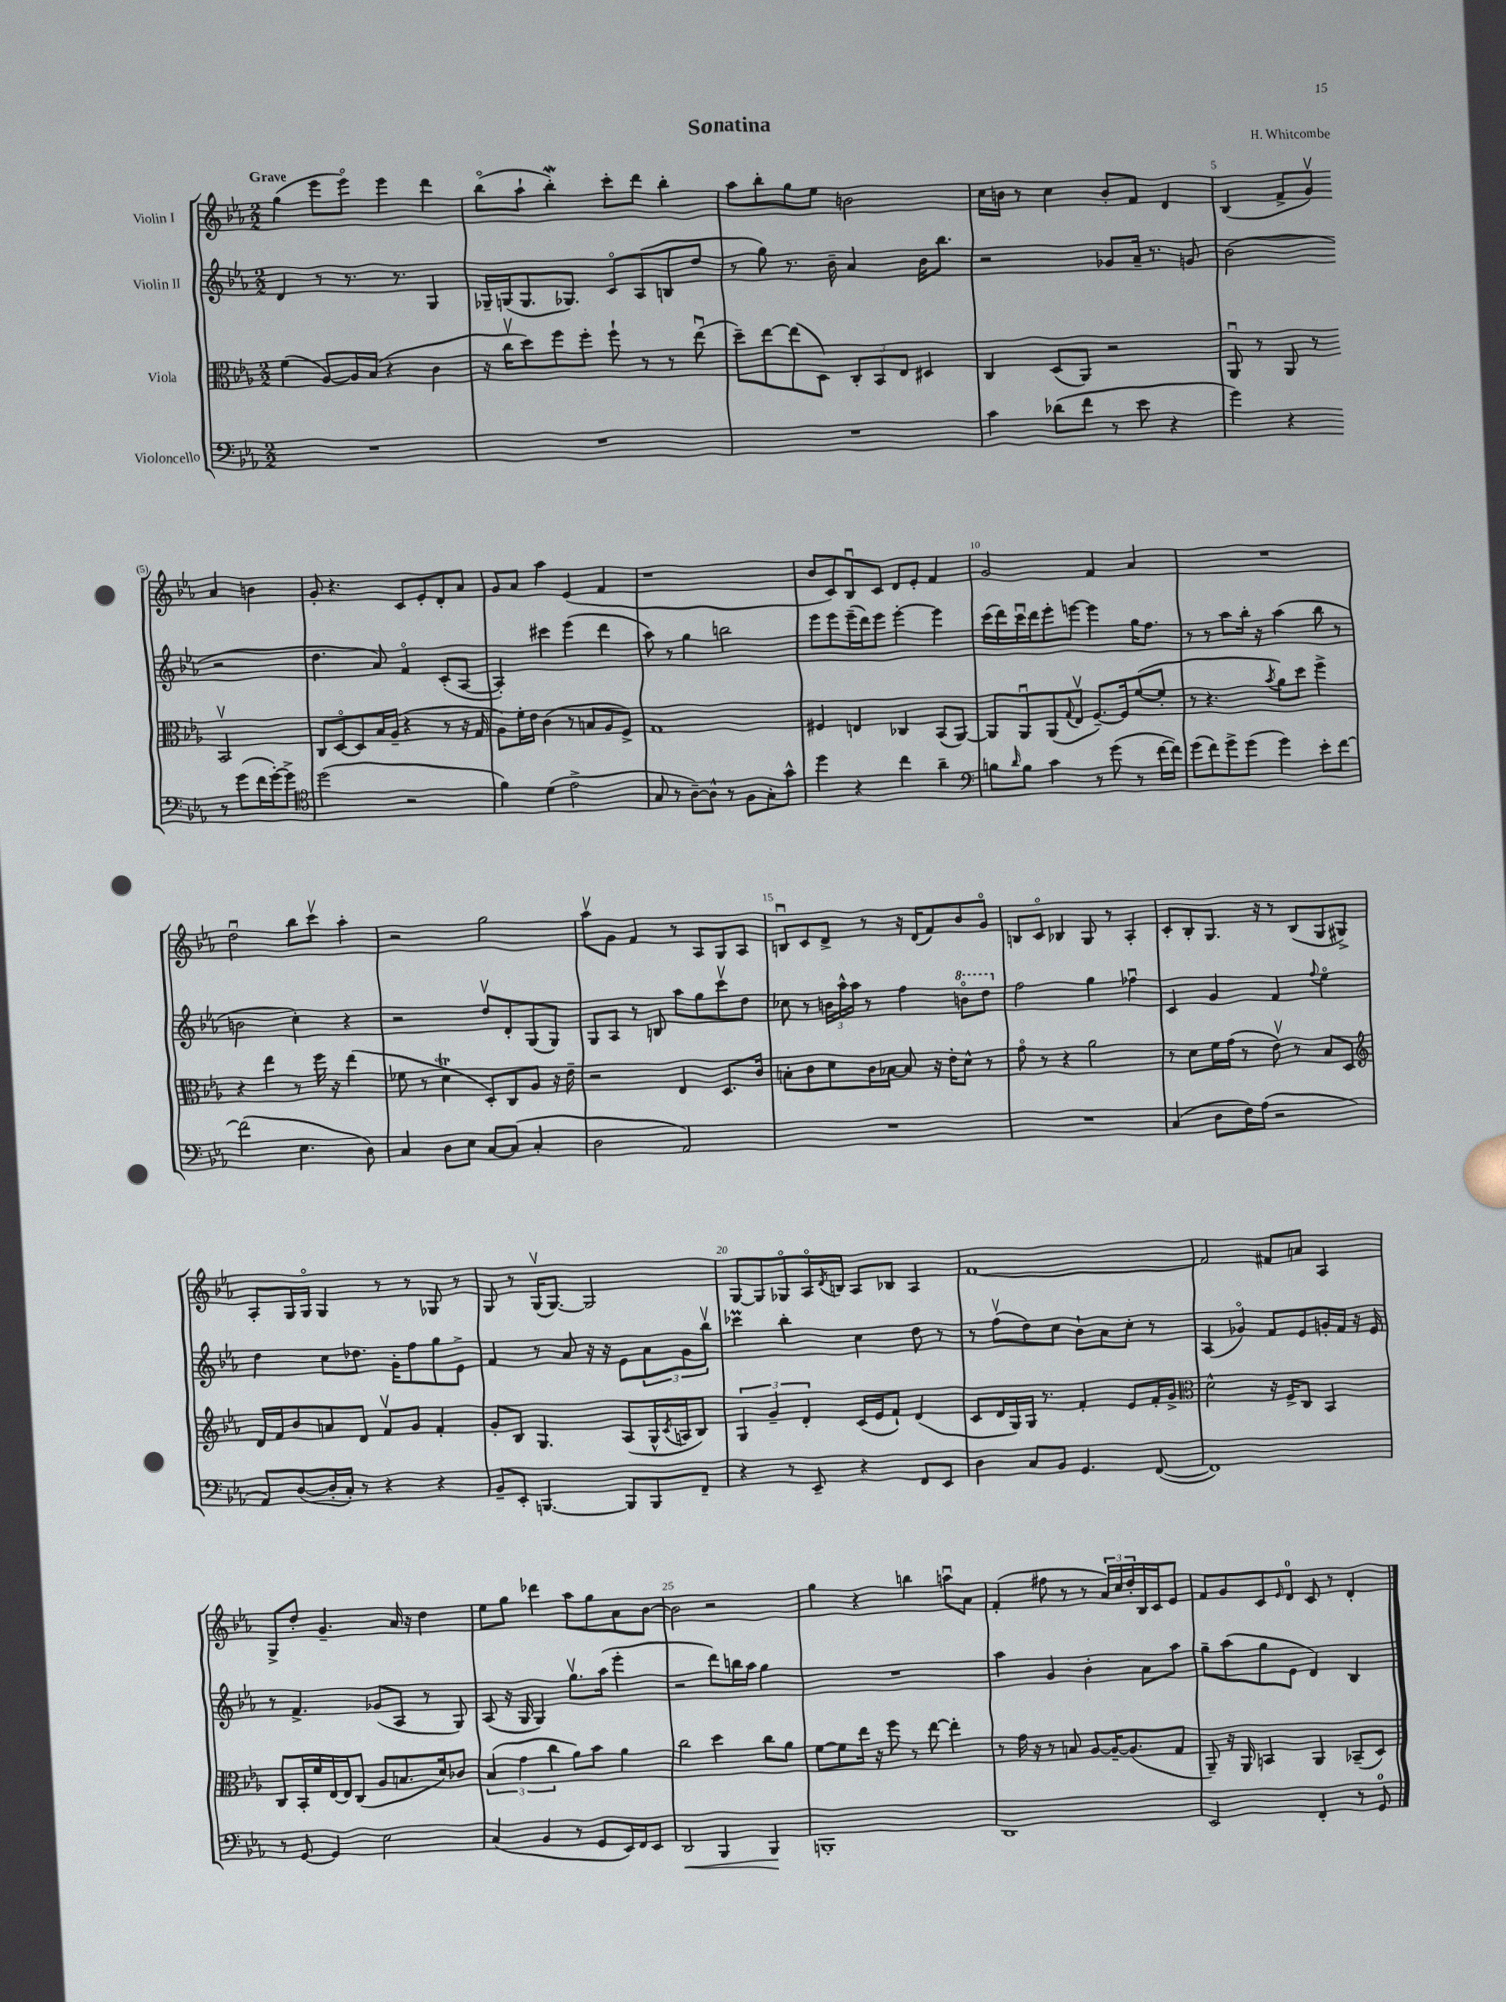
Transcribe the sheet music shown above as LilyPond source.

\header { title = "Sonatina" composer = "H. Whitcombe" }
<<
\new StaffGroup <<
\new Staff = "s0" \with { instrumentName = "Violin I" } {
    \clef treble \key ees \major \numericTimeSignature \time 2/2 \tempo "Grave"
    g''4( ees'''8 ees'''8\flageolet) ees'''4 d'''4 |
    bes''8\flageolet( aes''8-! bes''4-.\mordent) c'''8-. d'''8 bes''4-. |
    aes''8 bes''8-. g''8 ees''8 b'2 |
    c''16 b'16 r8 c''4 b'8-. f'8 d'4 |
    bes4( f'8-> g'8\upbow) aes'4 b'4 |
    g'8-. r4. c'8 ees'8-. d'8-. aes'8 |
    g'8 aes'8 aes''4 ees'4( f'4 |
    r1 |
    bes'8 c'8) bes8\downbow c'8 d'8 ees'8-. f'4 |
    g'2 f'4 aes'4 |
    R1 |
    d''2\downbow bes''8 c'''8\upbow aes''4-. |
    r2 g''2 |
    aes''8\upbow g'8 f'4 r8 aes8 g8 aes8 |
    b8\downbow c'8 d'8-> r8 r16 d'16( f'8) bes'8 g'8\flageolet |
    b8 c'8\flageolet bes4 g8 r8 aes4-. |
    c'8-. bes8-. g8. r16 r8 bes8( g8 gis8->) |
    aes8-. g16 g16\flageolet g4 r8 r8 ges8 r8 |
    g8 r8 g16\upbow( g8.~) g2 |
    g8~ g8 ges8\flageolet aes16\flageolet \acciaccatura { d'8 } b16 aes8 bes8 aes4 |
    f'1~ |
    f'2 fis'8 a'8 aes4 |
    g8-> d''8-. g'4.-- aes'16 r16 d''4 |
    ees''8 g''8 des'''4 aes''8 g''8 aes'8 bes'8~ |
    bes'2 r2 |
    g''4 r4 b''4 a''8\downbow aes'8 |
    f'4-.( fis''8 r8 r8 \tuplet 3/2 { aes'16) c''16 d''16-. } bes16 c'16 ees'8 |
    f'8 g'8 c'8 \grace { ees'16 } d'8-0 c'8 r8 d'4-. \bar "|." |
}
\new Staff = "s1" \with { instrumentName = "Violin II" } {
    \clef treble \key ees \major \numericTimeSignature \time 2/2
    d'4 r8 r8. r8. g4 |
    ges16-- g16( g8. ges8.) c'8\flageolet aes8( b8 d''8 |
    r8 g''8) r8. bes'16-- aes'4 bes'16 bes''8. |
    r2 ges'8 aes'16-- r8. g'8 |
    bes'2( r2 |
    d''4. aes'8) f'4\flageolet c'8-.( aes8~ |
    aes4-.) cis'''4 ees'''4( d'''4 |
    aes''8) r8 g''4 b''2 |
    ees'''8 ees'''8 ees'''16--( d'''16) ees'''8 ees'''4~-. ees'''4 |
    c'''16( d'''16) c'''16\downbow d'''16 ees'''8-. e'''8~ e'''4 g''16 f''8. |
    r8 r8 aes''8 bes''16-. r16 aes''4( bes''8 r8 |
    b'2 c''4-.) r4 |
    r2 d''8\upbow d'8-. g8( g8) |
    g8 aes8 r8 b8 aes''8 g''8 c'''8\upbow d''8 |
    ces''8 r8 \tuplet 3/2 { b'16 aes''16-^ aes''16 } r8 f''4 \ottava #1 b''8\flageolet d'''8 \ottava #0 |
    f''2 g''4 fes''4\downbow |
    c'4 g'4 f'4 \appoggiatura { f''8 } ees''4\flageolet |
    d''4 c''8 des''8. g'16-. f''8 g''8 ees'8-> |
    f'4 r8 aes'8 r16 r16 ees'8 \tuplet 3/2 { aes'8 g'8 bes''8\upbow } |
    ces'''4\prall bes''4-. c''4 d''8 r8 |
    r8 f''8\upbow( d''8) c''8 bes'8-! aes'8 c''8-. r8 |
    aes4( ges'4\flageolet) f'8 ees'8 g'16-. f'16 r16 ees'16 |
    r8 f'4.-> ges'8( aes8 r8 g8) |
    aes8( r16 g16 g4) g''8.\upbow aes''16( ees'''4-. |
    r2 d'''8) b''16 aes''16 g''4 |
    R1 |
    aes''4 g'4 bes'4-. aes'8 aes''8 |
    g''8-- aes''8( g''8 ees'8 d'4) bes4 \bar "|." |
}
\new Staff = "s2" \with { instrumentName = "Viola" } {
    \clef alto \key ees \major \numericTimeSignature \time 2/2
    f'4( aes8~) aes16 bes16( r4 c'4 |
    r16 c''16\upbow d''8) f''8 f''8-. f''8-! r8 r8 ees''8\downbow( |
    d''8--) ees''8~ ees''8( d8) \tuplet 3/2 { c8-. bes,8 ees8 } dis4 |
    c4 d8( aes,8) r2 |
    aes,8\downbow r8 aes,8 r8 bes,2\upbow |
    c8 d8~\flageolet d8 bes16 aes16--( r4 r8 r16 g16 |
    aes8) f'16-. ees'16 c'4( r8 b8 aes8 f8->) |
    g1 |
    fis4 e4 ces4 bes,8( aes,8~) |
    aes,8 aes,8\downbow aes,8( \appoggiatura { g8 } ees8\upbow f8.~--) f16 f'8~( f'8-. |
    r8 r4. \acciaccatura { bes'8 } aes'8) d''8 f''4-> |
    r4 ees''4 r8 f''16 r16 ees''4( |
    fes'8 r8 d'4\trill d8-.) c8 aes8 r16 ees'16-- |
    r2 ees4 d8. c'16 |
    b8-. c'8 d'8 c'16 bes16~ bes8 r16 ees'16-. d'8-^ r8 |
    g'8\flageolet r8 r4 aes'2 |
    r8 d'8 f'16 g'16( r8 ees'8\upbow) r8 bes8 d8 |
    \clef treble d'16 f'16 bes'8 a'8 d'8 f'8\upbow g'8 f'4-. |
    g'8-. bes8 g4. aes8( g16-^ \acciaccatura { c'8 } a16 bes8) |
    \tuplet 3/2 { g4 g'4-- d'4-. } c'16( ees'16 f'8-!) d'4( |
    c'8 d'16 g16) g16 r8. f'4-. ees'8 f'16-. g'16-> |
    \clef alto d'2-^ r16 f16-> c8 bes,4 |
    c8 bes,16-. f'16 ees16~ ees16 c8( aes8 b8. d'16) ces'8 |
    \tuplet 3/2 { bes4( g'4 c''4 } aes'8) bes'8 aes'4 |
    c''2 d''4 c''8 aes'8 |
    f'8~ f'8 ees''16 r16 f''8 r8 ees''8~ ees''4-. |
    r8 g'16 r16 r8 b8 aes8~ aes16~-- aes8.( g8 |
    aes,8--) r16 aes,16 b,4 aes,4 bes,8--( d8) \bar "|." |
}
\new Staff = "s3" \with { instrumentName = "Violoncello" } {
    \clef bass \key ees \major \numericTimeSignature \time 2/2
    R1 |
    R1 |
    R1 |
    c'4 des'8( f'8 r8 ees'8 r4 |
    g'4) r4 r8 g'8( f'16 g'16~-.) g'8-> |
    \clef tenor d''2( r2 |
    f'4) d'4( ees'2-> |
    g8 r8 aes8~--) aes8-^ r8 f8 g8-. g'8-^ |
    d''4 r4 c''4 aes'4-- |
    \clef bass b8 \grace { d'16 } b8 c'4 r8 g'8( r8 f'16~ f'16) |
    g'8( f'8) g'8-> g'8( g'4) ees'8-. f'8~ |
    f'2( ees4. d8) |
    c4 d8 ees8 c8~ c8( c4-. |
    d2 aes,2) |
    R1 |
    R1 |
    c4( d8 f16) aes16( r2 |
    aes,8) d8~( d16-. c16-.) r8 r4 r4 |
    bes,8-- ees,8-. b,,4.~ b,,8 b,,8 f,8-- |
    r4 r8 ees,8-- r4 f,8 ees,8 |
    d4 c8 bes,8 g,4. f,8~( |
    f,1) |
    r8 g,8~ g,4 ees2 |
    c4( bes,4 r8 g,8 ees,16) f,16 ees,8 |
    d,2\< bes,,4 bes,,4\! |
    b,,1-. |
    d,1 |
    ees,2 f,4-. r8 g,8-0 \bar "|." |
}
>>
>>
\layout { \context { \Score \override BarNumber.break-visibility = ##(#f #t #t) barNumberVisibility = #(every-nth-bar-number-visible 5) } }
